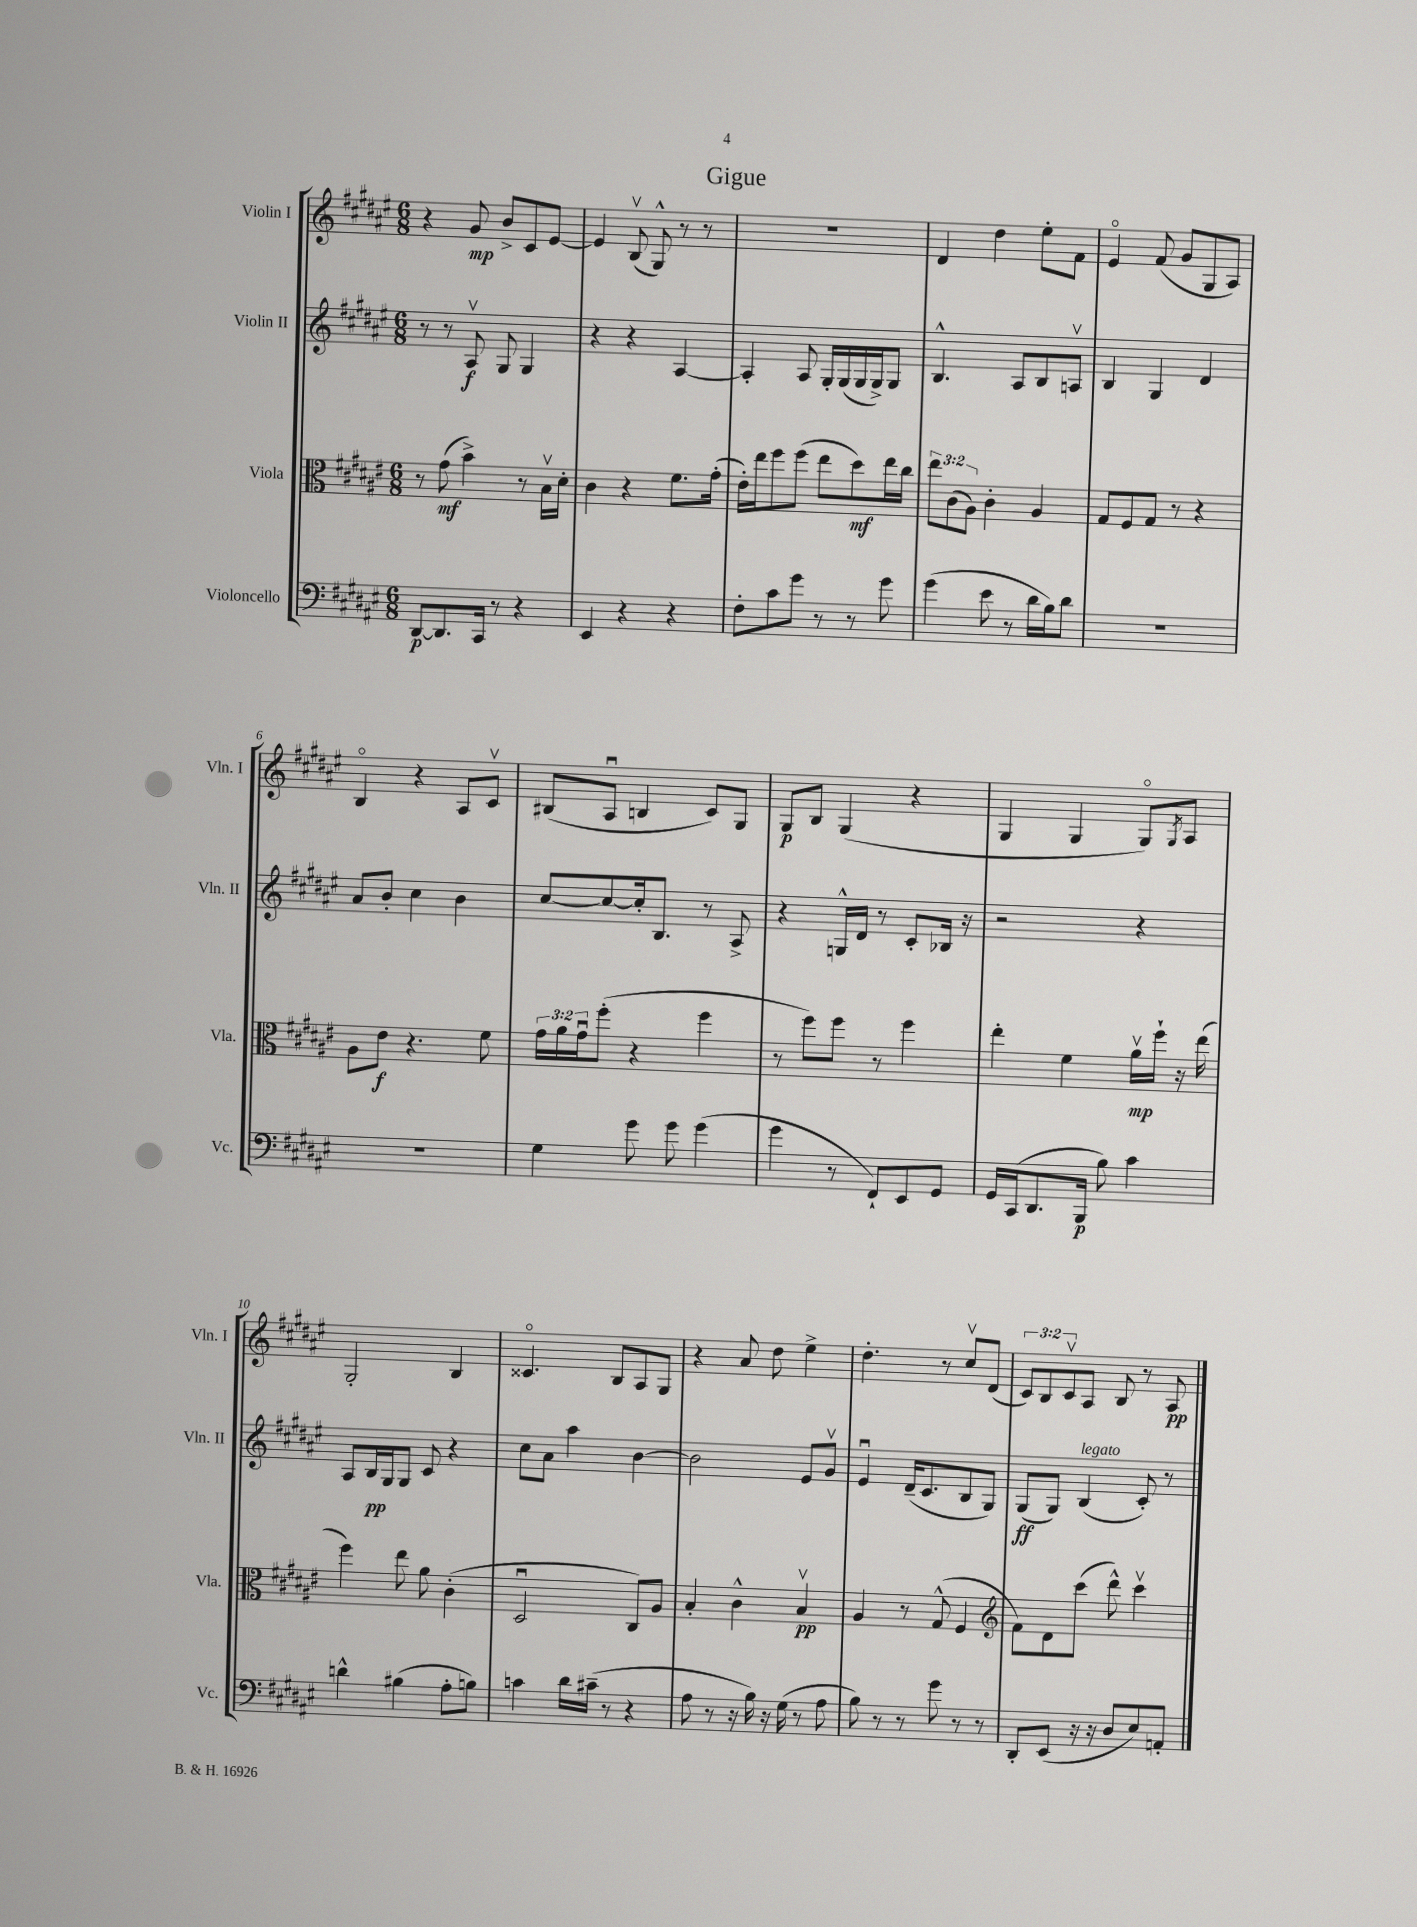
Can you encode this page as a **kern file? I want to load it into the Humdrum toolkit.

**kern	**kern	**kern	**kern
*staff4	*staff3	*staff2	*staff1
*clefF4	*clefC3	*clefG2	*clefG2
*k[f#c#g#d#a#e#]	*k[f#c#g#d#a#e#]	*k[f#c#g#d#a#e#]	*k[f#c#g#d#a#e#]
*M6/8	*M6/8	*M6/8	*M6/8
[8DD#/L	8r	8r	4r
8.DD#/]	(8g#\	8r	.
.	4b^\)	8A#v/	8g#/
16CC#/Jk	.	.	.
8r	.	8G#/	8b^/L
4r	8r	4G#/	8c#/
.	16Bv\LL	.	[8e#/J
.	16d#'\JJ	.	.
=	=	=	=
4EE#/	4c#\	4r	4e#/]
4r	4r	4r	(8Bv/
.	.	.	8G#^^/)
4r	8.f#\L	[4A#/	8r
.	.	.	8r
.	(16g#'\Jk	.	.
=	=	=	=
8F#'\L	16e#'\LL)	4A#'/]	2.r
.	16ee#\J	.	.
8c#\	8ff#\	.	.
8g#\J	(8ff#\J	8A#/	.
8r	8ee#\L	16G#'/LL	.
.	.	(16G#/	.
8r	8dd#\)	16G#/	.
.	.	16G#^/J)	.
8g#\	16ee#\L	8G#/J	.
.	16cc#\JJ	.	.
=	=	=	=
(4g#\	12ee#\L	4.B^^/	4d#/
.	(12c#\	.	.
.	12A#\J)	.	.
8e#\	4c#'\	.	4dd#\
8r	.	8A#/L	.
16d#\LL	4A#/	8B/	8ee#'\L
16B\J)	.	.	.
8d#\J	.	8Av/J	8f#\J
=	=	=	=
2.r	8G#/L	4B/	4e#o/
.	8F#/	.	.
.	8G#/J	4G#/	(8f#/
.	8r	.	8g#/L
.	4r	4d#/	8G#/
.	.	.	8A#/J)
=	=	=	=
2.r	8A#\L	8a#/L	4Bo/
.	8e#\J	8b'/J	.
.	4.r	4cc#\	4r
.	.	4b\	8A#/L
.	8f#\	.	8c#v/J
=	=	=	=
4G#\	24g#\LL	[8cc#/L	(8B#/L
.	24a#\	.	.
.	24g#u\J	.	.
.	(8ff#'\J	8cc#/_	8A#u/J
8g#\	4r	16cc#'/]k	4B/
.	.	8.B/J	.
8g#\	.	.	.
(4g#\	4ff#\	8r	8c#/L)
.	.	8A#^/	8G#/J
=	=	=	=
4g#\	8r	4r	8G#/L
.	8ff#\L)	.	8B/J
8r	8ff#\J	16G^^/LL	(4G#/
.	.	16d#/JJ	.
8FF#`/L)	8r	8r	.
8EE#/	4ff#\	8c#'/L	4r
8GG#/J	.	16B-/Jk	.
.	.	16r	.
=	=	=	=
16GG#/LL	4ee#'\	2r	4G#/
(16CC#/J	.	.	.
8.DD#/	.	.	.
.	4f#\	.	4G#/
16BBB/Jk	.	.	.
8B\)	.	.	.
4c#\	16a#v\LL	4r	8G#o/L)
.	16ff#`\JJ	.	.
.	.	.	8qG#/
.	16r	.	8A#/J
.	(16ee#\	.	.
=	=	=	=
4d^^\	4ff#\)	8A#/L	2G#'/
.	.	16B/L	.
.	.	16G#/J	.
(4B#\	8ee#\	8G#/J	.
.	8a#\	8c#/	.
8A#'\L	(4c#'\	4r	4B/
8B\J)	.	.	.
=	=	=	=
4c\	2D#u/	8cc#\L	4.c##o/
.	.	8a#\J	.
16d#\LL	.	4aa#\	.
(16c#~\JJ	.	.	.
8r	.	.	8B/L
4r	8C#/L)	[4b\	8A#/
.	8A#/J	.	8G#/J
=	=	=	=
8A#\	4B'/	2b\]	4r
8r	.	.	.
16r	4c#^^\	.	8a#/
16B\)	.	.	.
16r	.	.	8dd#\
(16G#\	.	.	.
8r	4Bv/	8e#/L	4ee#^\
8A#\	.	8g#v/J	.
=	=	=	=
8B\)	4A#/	4e#u/	4.dd#'\
8r	.	.	.
8r	8r	(16d#~/LK	.
.	.	8.c#/	.
8g#\	(8G#^^/	.	8r
8r	4F#/	8B/	8cc#v/L
8r	.	8G#/J)	(8d#/J
=	=	=	=
*	*clefG2	*	*
8DD#'/L	8f#\L)	(8G#/L	12c#/L)
.	.	.	12B/
(8EE#/J	8d#\	8G#/J)	.
.	.	.	12c#v/
16r	(8ccc#\J	(4B/	8A#/J
16r	.	.	.
8D#/L	8ddd#^^\)	.	8B/
8E#/)	4ccc#v\	8c#'/)	8r
8AA'/J	.	8r	8A#/
==	==	==	==
*-	*-	*-	*-
